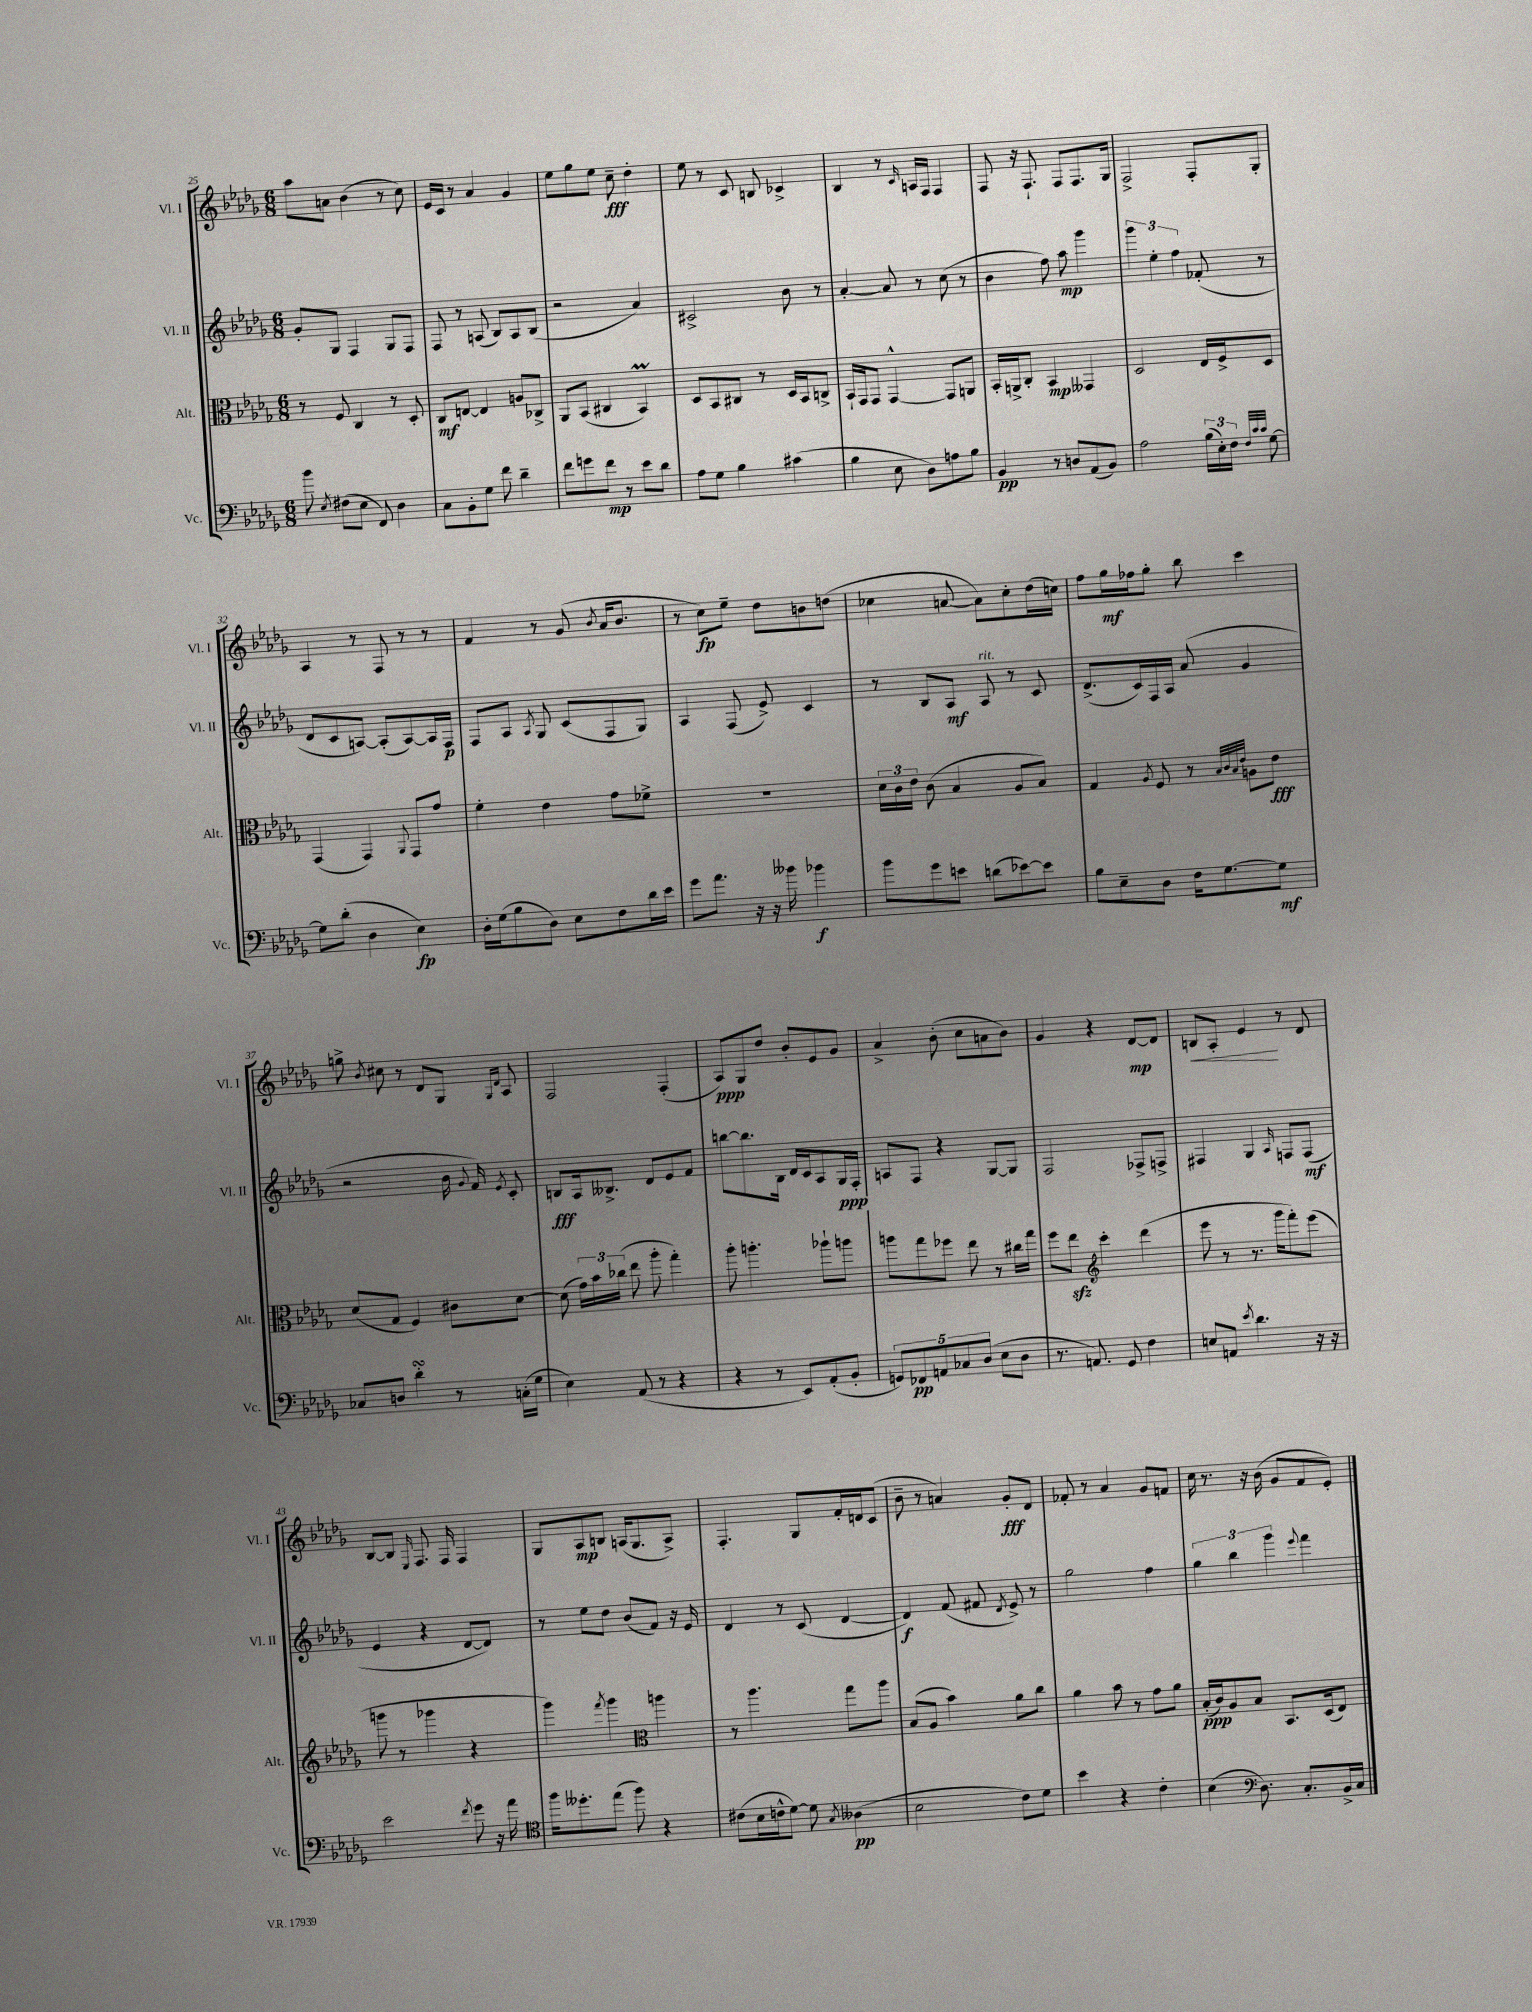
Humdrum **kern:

**kern	**kern	**kern	**kern
*staff4	*staff3	*staff2	*staff1
*clefF4	*clefC3	*clefG2	*clefG2
*k[b-e-a-d-g-]	*k[b-e-a-d-g-]	*k[b-e-a-d-g-]	*k[b-e-a-d-g-]
*M6/8	*M6/8	*M6/8	*M6/8
8b-\	8r	8g-'/L	8aa-\L
8qE-/	.	.	.
(8F#\L	8F/	8G-/J	8a\J
8E-\J	4C/	4F/	(4b-\
8FF/)	.	.	.
4D-\	8r	8G-/L	8r
.	8D-'/	8F/J	8cc\)
=	=	=	=
8C\L	8C/L	8F/	16e-/LL
.	.	.	16c/JJ
8BB-'\	[8E/J	8r	8r
8G-\J	4E/]	(8A/	4a-/
8f\	.	8B-/L)	.
4d-~\	8A/L	8A/	4g-/
.	8C-^/J	(8B-/J	.
=	=	=	=
8f\L	8AA-/L	2r	8ee-\L
8g\	(8BB-/J	.	8gg-\
8f\J	4C#/	.	8ee-\J
8r	.	.	8cc~\
8e-\L	4BB-/)	4a-/)	4dd-'\
8d-\J	.	.	.
=	=	=	=
8A-\L	8D-/L	2c#^/	8ee-\
8G-\J	8BB-/	.	8r
4B-\	8C#/J	.	8c/
.	8r	.	8B/
(4c#\	16D-/LL	8b-\	4c-^/
.	16BB-/J	.	.
.	8C^/J	8r	.
=	=	=	=
4B-\	16BB-`/LL	[4a-'/	4B-/
.	16GG-/J	.	.
.	8GG-/J	.	.
8E-\	[4GG-^^/	8a-/]	8r
.	.	.	16qqc/
8D-\L)	.	8r	16A/LL
.	.	.	16F/JJ
8A\	8GG-/]L	(8cc\	4F/
8B-\J	8AA/J	8r	.
=	=	=	=
4BB-/	16BB-'/LL	4b-\	8F/
.	16AA^/J	.	.
.	8C'/J	.	16r
.	.	.	8.F`/
8r	4BB-/	8ff\)	.
8D/L	.	8aa-\	8F/L
(8AA-/	4GG--/	4ggg-\	8.F/
8BB-/J)	.	.	.
.	.	.	16G-/Jk
=	=	=	=
2A-\	2D-/	6ggg-\	2F^/
.	.	6ee-'\	.
.	.	6ff\	.
(24B-\LL	16E-/LL	(8f-'/	8F'/L
24E-'\)	.	.	.
.	16F^/J	.	.
24F\JJ	.	.	.
32qqF/LLL	.	.	.
32qqc/	.	.	.
32qqc/JJJ	.	.	.
[8G-\	8D-/J	8r	8G-'/J
=	=	=	=
8G-\]L	(4GG-/	8d-/L	4A-/
(8d-'\J	.	8c/	.
4D-\	4GG-/)	[8A/J)	8r
.	.	(8A'/]L	8F/
.	8qqAA-/	.	.
4E-\)	8GG-/L	[8A/)	8r
.	8g-/J	16A/]L	8r
.	.	16F/JJ	.
=	=	=	=
16D-'\LL	4f'\	8F/L	4f/
(16G-\J	.	.	.
8B-\	.	8A-/J	.
.	.	8qA-/	.
8D-\J)	4e-\	8G-/	8r
8E-\L	.	(8c/L	(8g-/
.	.	.	8qb-/
8F\	8g-\L	8F/	16a-/LK
.	.	.	8.b-/J
16d-\L	8f-^\J	8G-/J)	.
16e-\JJ	.	.	.
=	=	=	=
8g-\L	2.r	4A-/	8r
8.a-\J	.	.	8cc\L)
.	.	(8F/	8ee-~\J
16r	.	.	.
16r	.	8e-^/)	8dd-\L
16b--\	.	.	.
4b-\	.	4c/	8b\
.	.	.	(8dd\J
=	=	=	=
8b-\L	24d-\LL	8r	4cc-\
.	24c\	.	.
.	24e-\JJ	.	.
8g-\	(8c\	8B-/L	.
8e\J	4B-/	8A-/J	[8a/
(8d\L	.	8A-/	8a\]L)
[8e-\)	8A-/L	8r	8cc-'\
8e-\]J	8B-/J)	8c/	(16dd-\L
.	.	.	16cc\JJ)
=	=	=	=
8B-\L	4G-/	(8.d-^/L	8ff\L
8E-~\	.	.	16gg-\L
.	.	16c/L)	16ff-\J
.	8qA-/	.	.
8D-\J	8F/	16F/	8gg-'\J
.	.	16A-/JJ	.
16F\LK	8r	(8a-/	8bb-\
[8.G-\	.	.	.
.	32qqB-/LLL	.	.
.	32qqc/	.	.
.	32qqB-/	.	.
.	32qqe-/JJJ	.	.
.	8A\L	4g-/	4ccc\
8G-\]J	8e-\J	.	.
=	=	=	=
8C-/L	(8d-/L	2r	8gg^\
.	.	.	8qb-/
8D/J	8G-/J	.	8cc#\
4d-'\	4F/)	.	8r
.	.	.	8d-/L
8r	8c#\L	16b-\	8G-/J
.	.	8qqg-/	.
.	.	16f/)	.
.	.	.	16qqG-/LL
.	.	8qe-/	16qqd-/JJ
(16C'\LL	[8d-\J	8c'/	8A-/
16G-\JJ	.	.	.
=	=	=	=
4E-\)	(8d-\]	8B/L	2F/
.	24g-\LL)	16A-/k	.
.	24b-\	.	.
.	.	8.B--^/J	.
.	(24cc-\JJ	.	.
(8AA-/	8ee-\	.	.
8r	8aa-'\	8d-/L	.
4r	4gg-'\)	8e-/	(4F'/
.	.	8f/J	.
=	=	=	=
4r	8aa-'\	[8bb\L	8A-/L)
.	4.aa'\	8.bb\]	8G-/
8r	.	.	8dd-/J
.	.	16B-\Jk	.
8EE-/L)	.	16d-/LL	8b-'/L
.	.	16c/J	.
(8AA-'/	8aa-`\L	8A-/	8e-/
8BB-'/J	8aa\J	16G-/L	8g-/J
.	.	16F'/JJ	.
=	=	=	=
10GG/L)	8aa\L	8A/L	4a-^/
10FF-/	.	.	.
.	8gg-\	8F/J	.
10AA/	.	.	.
.	8ff-\J	4r	(8b-'\
10C-/	.	.	.
.	8ee-\	.	8cc\L
(10D-/J	.	.	.
8E-\L	8r	[8G-/L	8a\
8D-\J	16cc#\LL	8G-/]J	8b-\J)
.	16gg-\JJ	.	.
=	=	=	=
8.r	8ff\L	2F/	4g-/
.	8ee-\J	.	.
8.AA/)	.	.	.
*	*clefG2	*	*
.	4ccc'\	.	4r
8GG-/	.	.	.
4F\	(4ddd-\	8F-^/L	[8d-/L
.	.	8F^/J	8d-/]J
=	=	=	=
8E/L	8eee-\	4F#/	8B/L
8AA/J	8r	.	8A-'/J
8qe-/	.	.	.
4.d-\	8.r	4G-/	4e-/
.	16ggg-\LK	.	.
.	.	16qqA-/	.
.	8fff'\)	8F/L	8r
16r	(8eee-\J	(8F/J	8d-/
16r	.	.	.
=	=	=	=
2e-\	8ggg\	4e-/	[8B-/L
.	8r	.	8B-/]J
.	.	.	16qqE-/
.	4ggg-\	4r	8.F/
.	.	.	16F/
8qf/	.	.	.
8g-\	4r	[8d-/L	4F/
16r	.	8d-/]J)	.
16a-\	.	.	.
=	=	=	=
*clefC4	*	*	*
16ff\LK	4ggg-\)	8r	8G-/L
8.dd--'\	.	.	.
.	.	8ee-\L	8A-/
.	8qfff/	.	.
(8ee-\J	4ggg-\	8dd-\J	8B/J
8ff\)	.	(8b-/L	(16A/LK
.	.	.	8.G-/
*	*clefC3	*	*
4r	4aa\	8f/J)	.
.	.	16r	8A^/J)
.	.	16e-/	.
=	=	=	=
(8c#\L	8r	4d-/	4.F'/
16B-\L	4.aa-\	.	.
16c^^\J	.	.	.
[8d-\J)	.	8r	.
8d-\]	.	(8c/	8G-/L
8qG-/	.	.	.
(4A--\	8gg-\L	[4d-/	16f'/L
.	.	.	16d/J
.	8aa-\J	.	(8c/J
=	=	=	=
2B-\	(8B-/L	4d-/])	8b-~\
.	8A-/J	.	8r
.	4b-\)	(8f/	4a/)
.	.	8f#/	.
.	.	8qd-/	.
8c\L)	8a-\L	8e-^/)	8g-'/L
8d-\J	8cc\J	8r	8d-/J
=	=	=	=
4b-\	4a-\	2gg-\	8f-'/
.	.	.	8r
4r	8b-\	.	4a-/
.	8r	.	.
4c'\	8g-\L	4ff\	8g-/L
.	8a-\J	.	8f/J
=	=	=	=
(4B-\	(16B-'/LL	6gg-\	16cc\
.	16c/J)	.	8.r
.	8A-/	.	.
.	.	6bb-\	.
*clefF4	*	*	*
8.D-\)	8B-/J	.	16r
.	.	.	(16b-\
.	.	6ggg-\	.
.	8.BB-/L	.	8g-/L
8.C'/L	.	.	.
.	.	8qqeee-/	.
.	.	4fff\	8f/
.	(16D-/k	.	.
16BB-^/L	8E-/J)	.	8e-'/J)
16C/JJ	.	.	.
==	==	==	==
*-	*-	*-	*-
